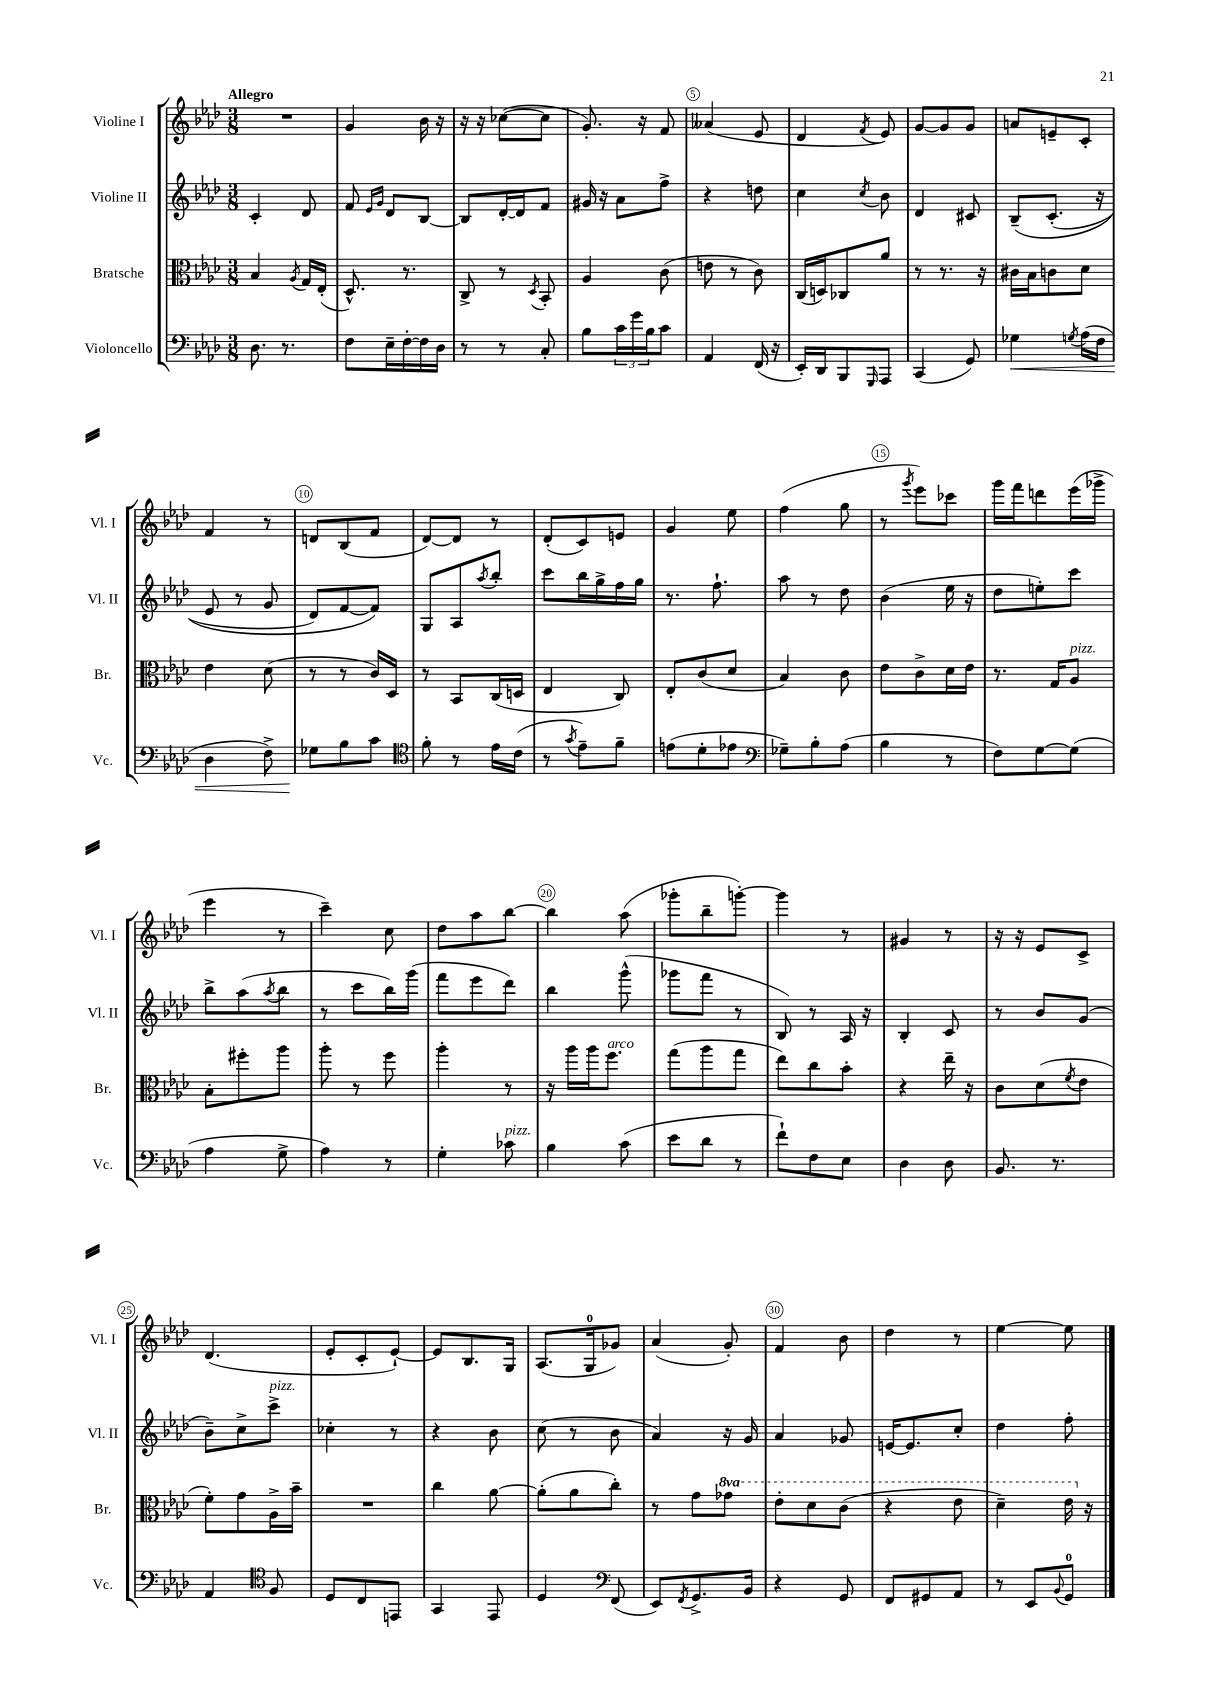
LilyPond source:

<<
\new StaffGroup <<
\new Staff = "s0" \with { instrumentName = "Violine I" shortInstrumentName = "Vl. I" } {
    \clef treble \key aes \major \numericTimeSignature \time 3/8 \tempo "Allegro"
    R4. |
    g'4 bes'16 r16 |
    r16 r16 ces''8~( ces''8 |
    g'8.-.) r16 f'8 |
    aeses'4( ees'8 |
    des'4 \acciaccatura { f'8 } ees'8) |
    g'8~ g'8 g'8 |
    a'8 e'8-- c'8-. |
    f'4 r8 |
    d'8 bes8( f'8 |
    des'8~) des'8 r8 |
    des'8-.( c'8) e'8 |
    g'4 ees''8 |
    f''4( g''8 |
    r8 \acciaccatura { g'''8 } ees'''8) ces'''8 |
    g'''16 f'''16 d'''8 ees'''16( ges'''16-> |
    ees'''4 r8 |
    c'''4--) c''8 |
    des''8 aes''8 bes''8~ |
    bes''4 aes''8( |
    ges'''8-. bes''8-- g'''8~-.) |
    g'''4 r8 |
    gis'4 r8 |
    r16 r16 ees'8 c'8-> |
    des'4.( |
    ees'8-. c'8-. ees'8~-!) |
    ees'8 bes8. g16 |
    aes8.( g16-0 ges'8) |
    aes'4( g'8-.) |
    f'4 bes'8 |
    des''4 r8 |
    ees''4~ ees''8 \bar "|." |
}
\new Staff = "s1" \with { instrumentName = "Violine II" shortInstrumentName = "Vl. II" } {
    \clef treble \key aes \major \numericTimeSignature \time 3/8
    c'4-. des'8 |
    f'8 \grace { ees'16 g'16 } des'8 bes8~ |
    bes8 des'16~-. des'16 f'8 |
    gis'16 r16 aes'8 f''8-> |
    r4 d''8 |
    c''4 \acciaccatura { c''8 } bes'8 |
    des'4 cis'8 |
    bes8--\( c'8.-.( r16 |
    ees'8 r8 g'8 |
    des'8) f'8~ f'8\) |
    g8 aes8 \acciaccatura { aes''8 } bes''8-. |
    c'''8 bes''16 g''16-> f''16 g''16 |
    r8. f''8.-! |
    aes''8 r8 des''8 |
    bes'4( ees''16 r16 |
    des''8 e''8-.) c'''8 |
    bes''8-> aes''8( \acciaccatura { aes''8 } bes''8 |
    r8 c'''8 bes''16) g'''16( |
    f'''8 ees'''8 des'''8) |
    bes''4 g'''8-^( |
    ges'''8 f'''8 r8 |
    bes8) r8 aes16 r16 |
    bes4-. c'8 |
    r8 bes'8 g'8( |
    bes'8--) c''8-> c'''8->^\markup { \italic "pizz." } |
    ces''4-. r8 |
    r4 bes'8 |
    c''8( r8 bes'8 |
    aes'4) r16 g'16 |
    aes'4 ges'8 |
    e'16~ e'8. c''8-. |
    des''4 f''8-. \bar "|." |
}
\new Staff = "s2" \with { instrumentName = "Bratsche" shortInstrumentName = "Br." } {
    \clef alto \key aes \major \numericTimeSignature \time 3/8 \set Staff.ottavationMarkups = #ottavation-simple-ordinals
    bes4 \acciaccatura { aes8 } g16 ees16-.( |
    des8.-^) r8. |
    c8-> r8 \acciaccatura { des8 } bes,8-. |
    aes4 c'8( |
    e'8 r8 c'8) |
    c16( d16) ces8 aes'8 |
    r8 r8. r16 |
    cis'16 bes16 c'8 des'8 |
    ees'4 des'8( |
    r8 r8 c'16) des16 |
    r8 bes,8 c16( d16 |
    ees4 c8) |
    ees8-. c'8( des'8 |
    bes4) c'8 |
    ees'8 c'8-> des'16 ees'16 |
    r8. g16 aes8^\markup { \italic "pizz." } |
    bes8-. fis''8-. aes''8 |
    aes''8-. r8 f''8 |
    aes''4-. r8 |
    r16 aes''16 aes''16 f''8.^\markup { \italic "arco" } |
    g''8( aes''8 g''8 |
    ees''8) c''8 bes'8-. |
    r4 ees''16-- r16 |
    c'8 des'8( \acciaccatura { f'8 } ees'8 |
    f'8-.) g'8 aes16-> bes'16-- |
    R4. |
    c''4 aes'8~ |
    aes'8-.( aes'8 c''8-.) |
    r8 g'8 \ottava #1 ges''8 |
    ees''8-. des''8 c''8( |
    r4 ees''8 |
    des''4--) ees''16 \ottava #0 r16 \bar "|." |
}
\new Staff = "s3" \with { instrumentName = "Violoncello" shortInstrumentName = "Vc." } {
    \clef bass \key aes \major \numericTimeSignature \time 3/8
    des8. r8. |
    f8 ees16-- f16~-. f16 des16 |
    r8 r8 c8-. |
    bes8 \tuplet 3/2 { c'16 g'16 bes16 } c'8 |
    aes,4 f,16( r16 |
    ees,16-.) des,16 bes,,8 \grace { g,,16 } aes,,8 |
    c,4( g,8) |
    ges4\< \acciaccatura { g8 } aes16( f16 |
    des4 f8->) |
    ges8\! bes8 c'8 |
    \clef tenor f'8-. r8 ees'16 c'16( |
    r8 \acciaccatura { g'8 } ees'8--) f'8-- |
    e'8( des'8-. ees'8 |
    \clef bass ges8--) bes8-. aes8( |
    bes4 r8 |
    f8) g8~ g8( |
    aes4 g8-> |
    aes4) r8 |
    g4-. ces'8^\markup { \italic "pizz." } |
    bes4 c'8( |
    ees'8 des'8 r8 |
    f'8-!) f8 ees8 |
    des4 des8 |
    bes,8. r8. |
    aes,4 \clef tenor f8 |
    des8 c8 e,8 |
    g,4 ees,8 |
    des4 \clef bass f,8( |
    ees,8) \acciaccatura { f,8 } g,8.-> bes,16 |
    r4 g,8 |
    f,8 gis,8 aes,8 |
    r8 ees,8 \appoggiatura { bes,8 } g,8-0 \bar "|." |
}
>>
>>
\layout { \context { \Score \override BarNumber.break-visibility = ##(#f #t #t) barNumberVisibility = #(every-nth-bar-number-visible 5) \override BarNumber.stencil = #(make-stencil-circler 0.1 0.3 ly:text-interface::print) } }
